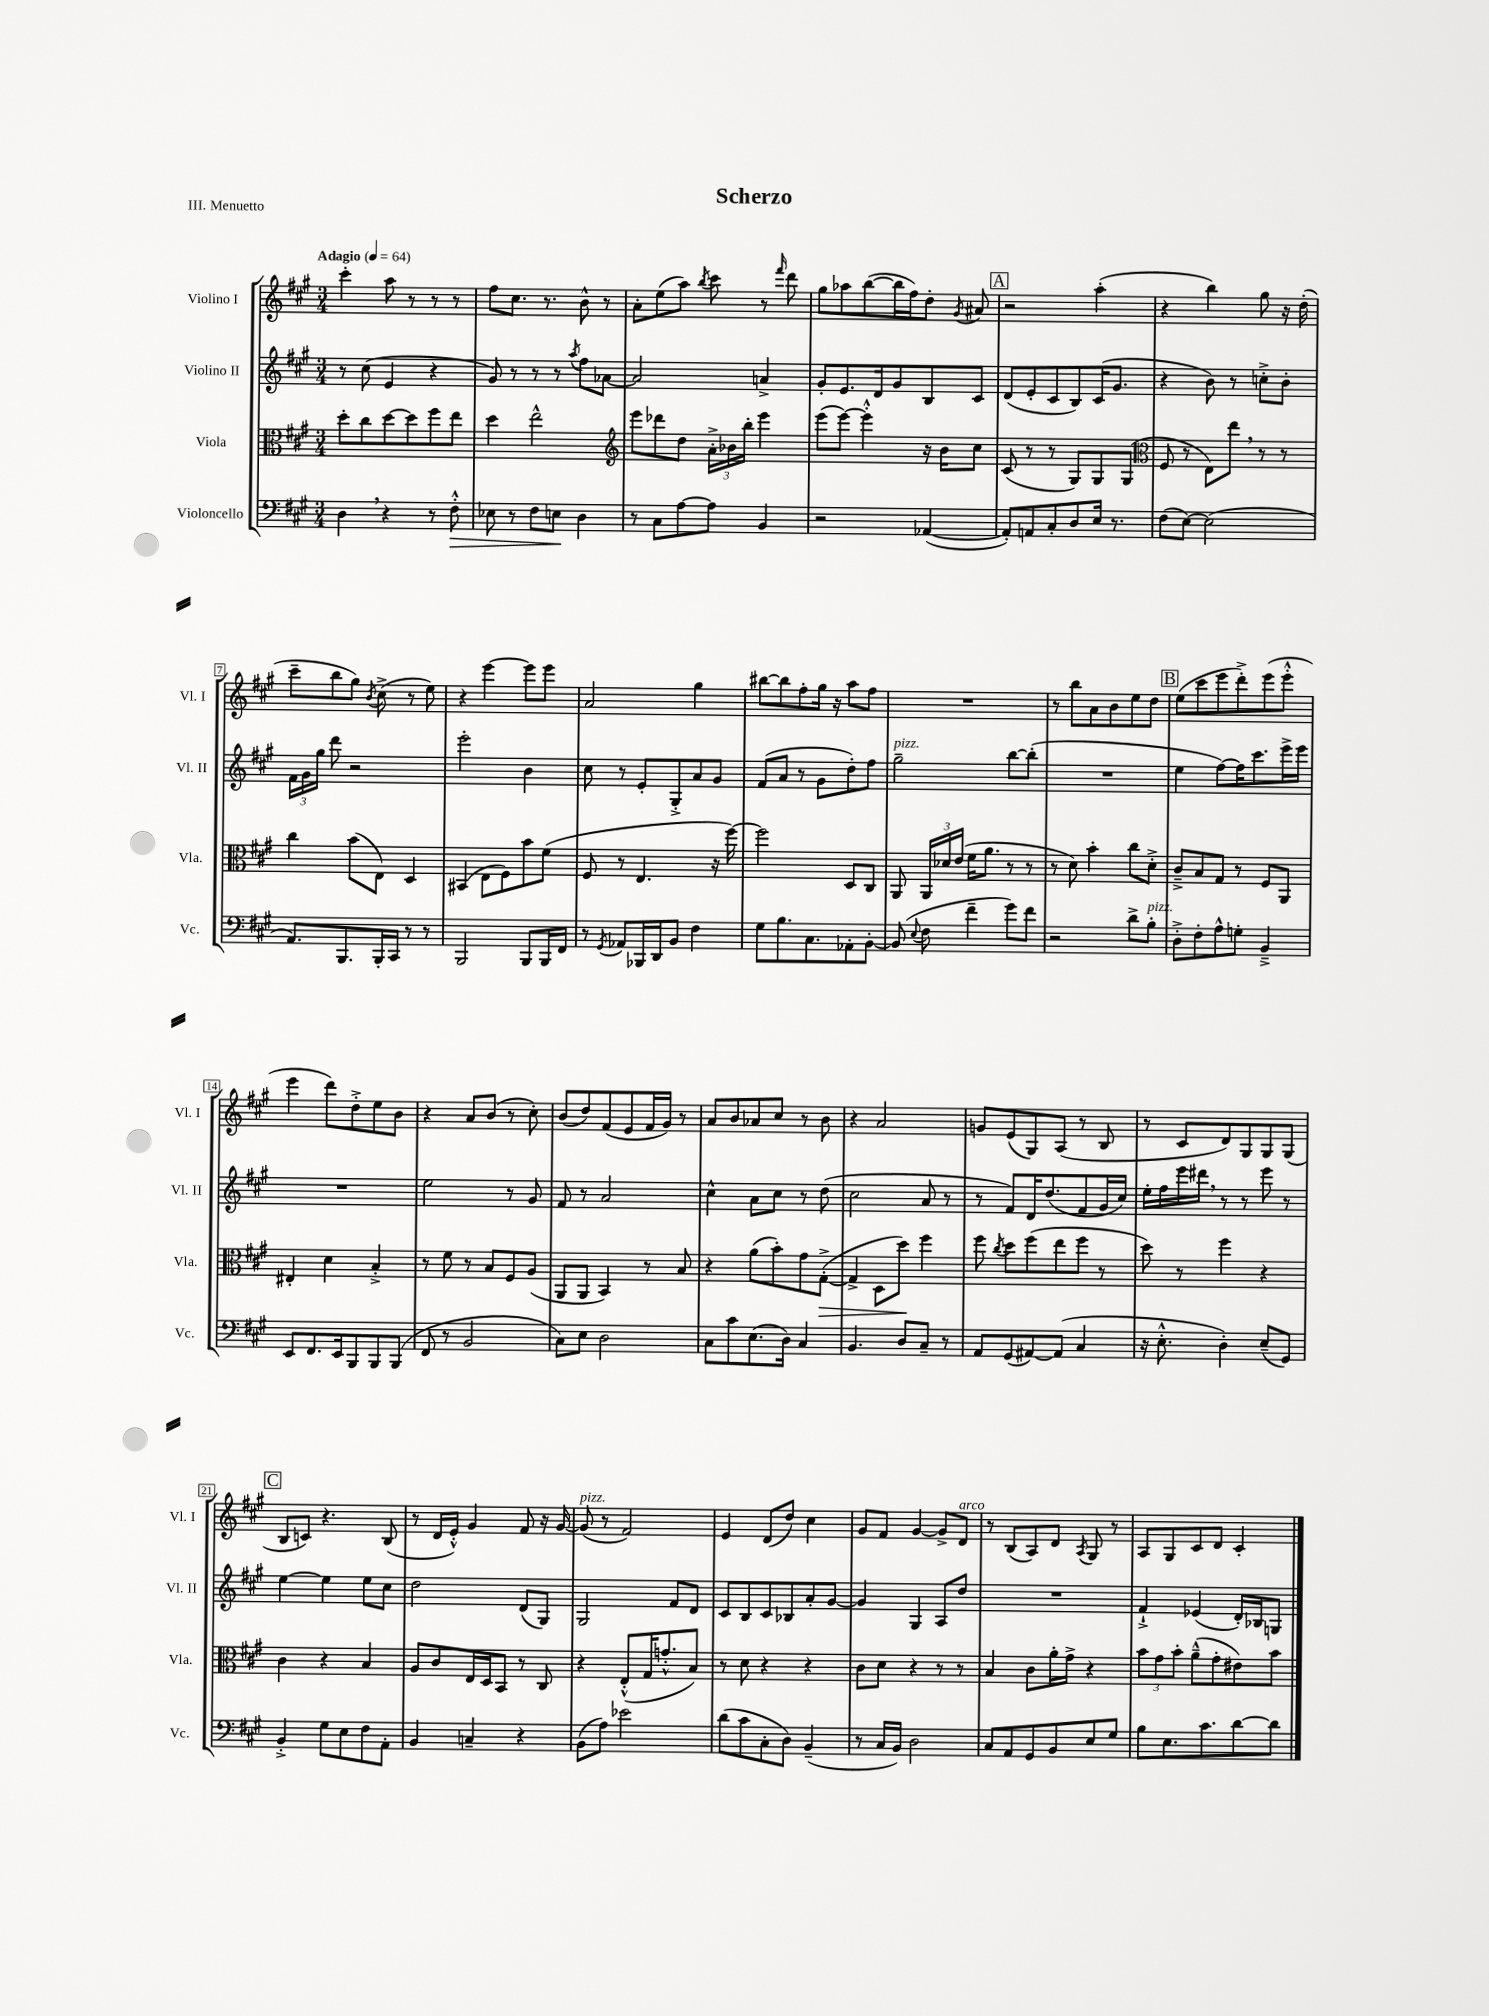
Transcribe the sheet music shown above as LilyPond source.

\header { title = "Scherzo" piece = "III. Menuetto" }
<<
\new StaffGroup <<
\new Staff = "s0" \with { instrumentName = "Violino I" shortInstrumentName = "Vl. I" } {
    \clef treble \key a \major \numericTimeSignature \time 3/4 \tempo "Adagio" 4 = 64
    \autoBeamOff cis'''4-. a''8 r8 r8 r8 |
    fis''8[ cis''8.] r8. b'8-^ r8 |
    a'8[-. e''8( a''8]) \acciaccatura { b''8 } cis'''8 r8 \grace { fis'''16 } d'''8 |
    gis''8[ aes''8 b''8~( b''16 fis''16) d''8]-. \acciaccatura { gis'8 } ais'8 |
    \mark \markup { \box "A" } r2 a''4-.( |
    r4 b''4) gis''8 r16 d''16-.( |
    cis'''8[-- b''8 gis''8]) \acciaccatura { b'8 } cis''8->( r8 e''8) |
    r4 e'''4~ e'''8[ e'''8] |
    a'2 gis''4 |
    bis''8[~ bis''8 fis''8-. gis''16] r16 a''8[ fis''8] |
    R2. |
    r8 b''8[ a'8 b'8 e''8 d''8] |
    \mark \markup { \box "B" } e''8[( cis'''8 e'''8 d'''8-.->) e'''8( e'''8]-.-^ |
    e'''4 d'''8[) d''8-.-> e''8 b'8] |
    r4 a'8[ b'8]( r8 cis''8-.) |
    b'8[( d''8) fis'8( e'8 fis'16 gis'16]) r8 |
    a'8[ b'8 aes'8 cis''8] r8 b'8 |
    r4 a'2 |
    g'8[ e'8( gis8) a8]( r8 b8 |
    r8 cis'8[ d'8) gis8 gis8 gis8]( |
    \mark \markup { \box "C" } b8[ c'8]) r4. b8( |
    r8 d'16[ e'16]-.-^) gis'4 fis'8 r16 gis'16~ |
    gis'8^\markup { \italic "pizz." }( r8 fis'2) |
    e'4 d'8[( d''8]) cis''4 |
    gis'8[ fis'8] gis'4~ gis'8[-> d'8]^\markup { \italic "arco" } |
    r8 b8[( a8) d'8] \acciaccatura { a8 } gis8 r8 |
    a8[ gis8 cis'8 d'8] cis'4-. \bar "|." |
}
\new Staff = "s1" \with { instrumentName = "Violino II" shortInstrumentName = "Vl. II" } {
    \clef treble \key a \major \numericTimeSignature \time 3/4
    \autoBeamOff r8 cis''8( e'4 r4 |
    gis'8) r8 r8 r8 \acciaccatura { a''8 } fis''8[ aes'8]~ |
    aes'2 a'4-> |
    gis'8[-. e'8. d'16 gis'8 b8 cis'8] |
    \mark \markup { \box "A" } d'8[( e'8-. cis'8 b8) cis'16( gis'8.] |
    r4 b'8) r8 c''8[-.-> b'8]-. |
    \tuplet 3/2 { fis'16[ gis'16 gis''16] } d'''8 r2 |
    e'''2-. b'4 |
    cis''8 r8 e'8[-. gis8-.-> a'8 gis'8] |
    fis'8[( a'8] r8 gis'8[ d''8-.) fis''8] |
    gis''2--^\markup { \italic "pizz." } b''8[~ b''8]-.( |
    R2. |
    \mark \markup { \box "B" } e''4 fis''8[~) fis''16 cis'''8. e'''16-> e'''16] |
    R2. |
    e''2 r8 gis'8 |
    fis'8 r8 a'2 |
    cis''4-^ a'8[ cis''8] r8 d''8( |
    cis''2 a'8 r8 |
    r8 fis'8[) d'16 d''8.( fis'8 gis'16 cis''16]) |
    e''16[-. fis''16 e'''16 dis'''16] \breathe r8 r8 e'''8 r8 |
    \mark \markup { \box "C" } e''4~ e''4 e''8[ cis''8] |
    d''2 d'8[( gis8]) |
    gis2 fis'8[ d'8] |
    cis'8[ b8 cis'8 bes8 a'8-. gis'8]~ |
    gis'4 gis4 a8[ d''8] |
    R2. |
    fis'4-!-> ees'4( d'16[-.) bes16 g8] \bar "|." |
}
\new Staff = "s2" \with { instrumentName = "Viola" shortInstrumentName = "Vla." } {
    \clef alto \key a \major \numericTimeSignature \time 3/4
    \autoBeamOff d''8[-. cis''8 d''8~ d''8 fis''8 e''8] |
    d''4 e''2-^ |
    \clef treble e'''8[ des'''8 d''8] \tuplet 3/2 { a'16[-.-> bes'16 b''16]-. } e'''4 |
    e'''8[( e'''8]~) e'''4-.-^ r16 b'16[ cis''8] |
    \mark \markup { \box "A" } cis'8( r8 r8 gis8[) gis8 gis8]( |
    \clef alto fis8 r8 e8[) e''8] \breathe r8 r8 |
    cis''4 b'8[( e8]) d4 |
    bis,4( e8[ fis8) b'8 fis'8]( |
    fis8 r8 e4. r16 fis''16~) |
    fis''2 d8[ cis8] |
    a,8 \tuplet 3/2 { a,16[ des'16 e'16]( } fis'16[ a'8.] r8 r8 |
    r8 d'8) b'4-. cis''8[ d'8]-.-> |
    \mark \markup { \box "B" } cis'8[---> b8 gis8] r8 fis8[ a,8] |
    eis4-. d'4 b4-.-> |
    r8 fis'8 r8 b8[ fis8 a8]( |
    a,8[ a,8] b,4) r8 b8 |
    r4 a'8[( b'8-.) gis'8 gis8]~-.->\>( |
    gis4-> d8[ d''8]\!) fis''4 |
    fis''8 \acciaccatura { cis''8 } d''8[ fis''8( e''8 fis''8] r8 |
    d''8) r8 fis''4 r4 |
    \mark \markup { \box "C" } cis'4 r4 b4 |
    a8[ cis'8 e16 d16 b,8] r8 cis8 |
    r4 e8[-.-^( gis16 g'8.-.-^ b8]) |
    r8 d'8 r4 r4 |
    cis'8[ d'8] r4 r8 r8 |
    b4 cis'8[ a'16-. gis'16]-> r4 |
    \tuplet 3/2 { b'8[ gis'8 b'8]-. } a'8[---^( gis'8-. eis'8) b'8] \bar "|." |
}
\new Staff = "s3" \with { instrumentName = "Violoncello" shortInstrumentName = "Vc." } {
    \clef bass \key a \major \numericTimeSignature \time 3/4
    \autoBeamOff d4 \breathe r4 r8 fis8-.-^\> |
    ees8 r8 fis8[ e8]\! d4 |
    r8 cis8[ a8~ a8] b,4 |
    r2 aes,4~( |
    \mark \markup { \box "A" } aes,8[-.) a,8 cis8-. d8 e16] r8. |
    fis8[( e8]~) e2( |
    a,8.[) b,,8. b,,16-. cis,16] r8 r8 |
    b,,2 b,,8[ b,,16 fis,16] |
    r8 \acciaccatura { gis,8 } aes,8[ bes,,16 d,16 b,8] fis4 |
    gis8[ b8. cis8. aes,8-. b,8]~-. |
    b,8( \appoggiatura { e8 } fis8 fis'4-- gis'8[) fis'8] |
    r2 d'8[-> b8]-.^\markup { \italic "pizz." } |
    \mark \markup { \box "B" } d8[-.-> fis8-. a8-^ g8]-. b,4---> |
    e,8[ fis,8. e,16 b,,8 b,,8 b,,8]( |
    fis,8 r8 b,2 |
    cis8[) e8] d2 |
    cis8[ cis'8 e8.( d16]) cis4 |
    b,4. d8[ cis8]-- r8 |
    a,8[ gis,8( ais,8~) ais,8]( cis4 |
    r16 e8.-.-^ d4-.) e8[--( gis,8]) |
    \mark \markup { \box "C" } b,4-.-> gis8[ e8 fis8 a,8]-. |
    b,4 c4-- r4 |
    b,8[( a8]) ees'2 |
    d'8[( cis'8 cis8-. d8]) b,4--( |
    r8 cis16[ b,16]) d2 |
    cis8[ a,8 gis,8 b,8 e8 gis8] |
    b8[ e8. cis'8. d'8~ d'8] \bar "|." |
}
>>
>>
\layout { \context { \Score \override BarNumber.stencil = #(make-stencil-boxer 0.1 0.3 ly:text-interface::print) } }
